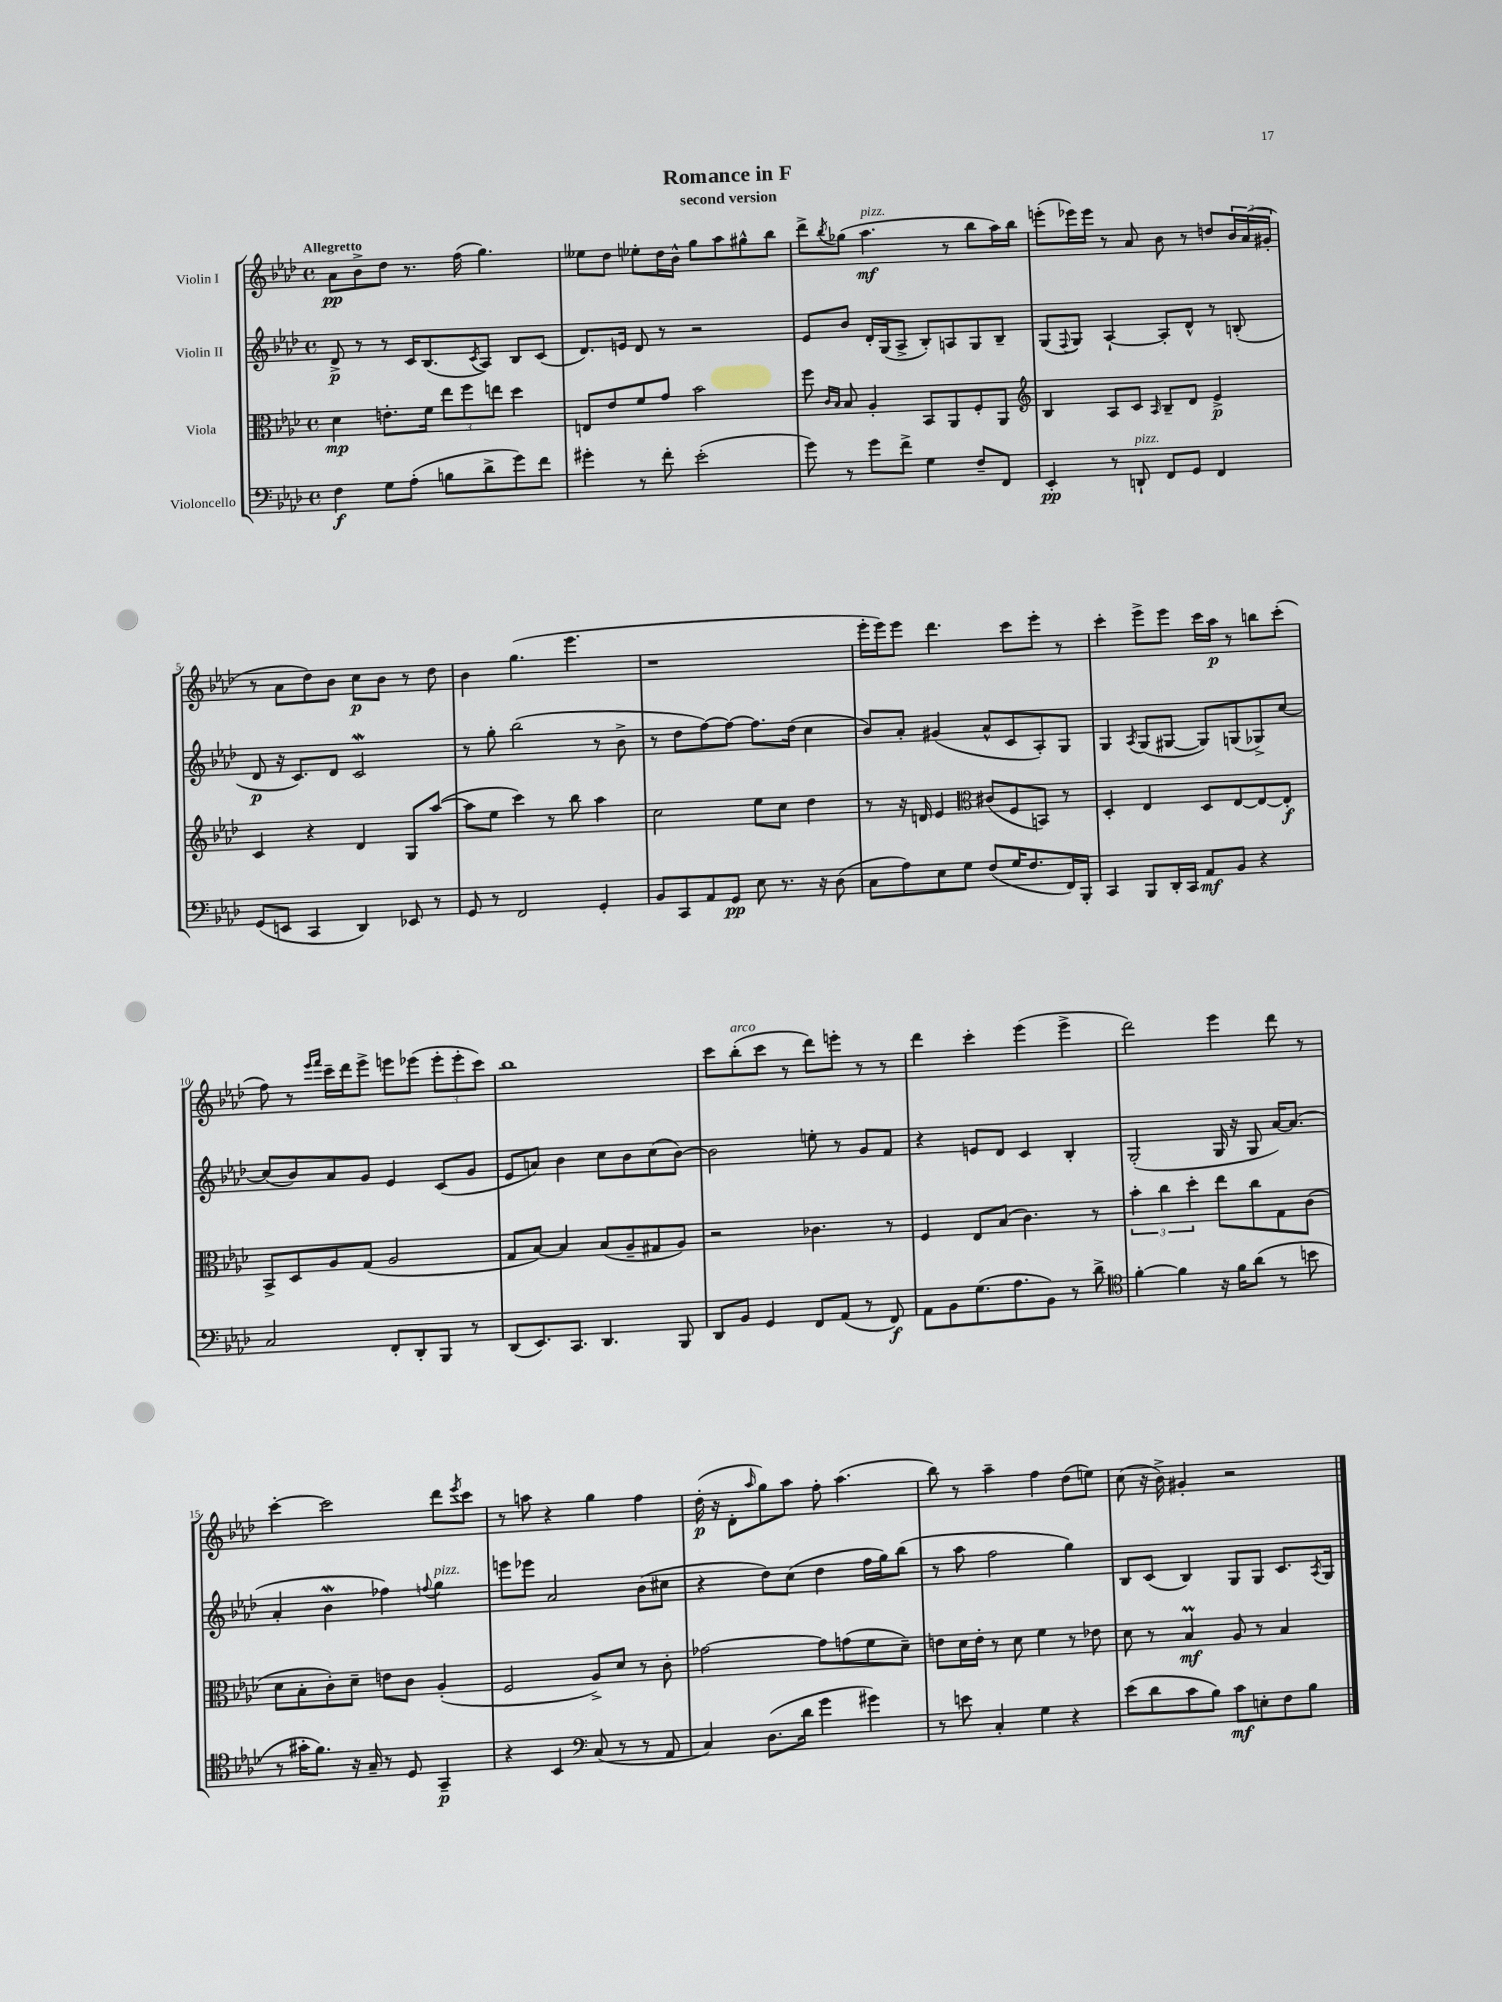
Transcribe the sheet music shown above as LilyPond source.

\header { title = "Romance in F" subtitle = "second version" }
<<
\new StaffGroup <<
\new Staff = "s0" \with { instrumentName = "Violin I" } {
    \clef treble \key aes \major \defaultTimeSignature \time 4/4 \tempo "Allegretto"
    aes'8\pp bes'8-> des''8 r8. f''16( g''4.) |
    eeses''8 des''8 ees''8-. des''16 bes'16-^ g''8 aes''8 gis''8-^ bes''8 |
    des'''8-> \acciaccatura { bes''8 } ges''8( aes''4.\mf^\markup { \italic "pizz." } r8 bes''8 aes''16) bes''16 |
    e'''8-.( ees'''16) ees'''16 r8 aes'8 bes'8 r8 d''8 \tuplet 3/2 { bes'16 aes'16( gis'16-. } |
    r8 aes'8 des''8) bes'8 c''8\p bes'8 r8 des''8 |
    bes'4 g''4.( ees'''4. |
    r1 |
    ees'''16-. ees'''16) ees'''8 des'''4. c'''8 ees'''8-. r8 |
    c'''4-. ees'''8-> ees'''8 c'''16 aes''16\p r8 b''8 c'''8-.( |
    f''8) r8 \grace { ees'''16 f'''16 } c'''16-- des'''16 ees'''8-> e'''8 ees'''8( \tuplet 3/2 { ees'''8-. ees'''8-. c'''8) } |
    bes''1 |
    c'''8 bes''8-.^\markup { \italic "arco" }( c'''8 r8 des'''8) e'''8-. r8 r8 |
    des'''4 c'''4-. ees'''4( ees'''4-> |
    des'''2) ees'''4 des'''8 r8 |
    c'''4~-. c'''2 des'''8 \acciaccatura { ees'''8 } c'''8 |
    r8 a''8 r4 g''4 f''4 |
    des''16-.\p( r16 des'8-. \grace { aes''16 } g''8) aes''8 f''8-. aes''4.( |
    bes''8) r8 aes''4-- f''4 des''8( e''8) |
    c''8( r16 bes'16->) gis'4-. r2 \bar "|." |
}
\new Staff = "s1" \with { instrumentName = "Violin II" } {
    \clef treble \key aes \major \defaultTimeSignature \time 4/4
    des'8->\p r8 r8 c'16 bes8.( \acciaccatura { c'8 } aes8) bes8 c'8( |
    des'8.) e'16 des'8 r8 r2 |
    ees'8 bes'8 des'16-. g16( aes8-> bes8-.) a8 g8 bes8-- |
    g8( \appoggiatura { f8 } g8) aes4~-! aes8-. des'8-^ r8 b8-.( |
    des'8\p r16 c'8.) des'8 c'2\mordent |
    r8 g''8-. bes''2( r8 bes'8-> |
    r8 des''8 f''8~) f''8~ f''8. des''16( c''4 |
    bes'8) aes'8-. gis'4( aes'8-^ c'8 aes8-.) g8 |
    g4 \acciaccatura { aes8 } g8( gis8~ gis8) g8( ges8->) c''8~ |
    c''8( bes'8) aes'8 g'8 ees'4 c'8( g'8 |
    ees'8 a'8) bes'4 c''8 bes'8 c''8( bes'8~) |
    bes'2 e''8-. r8 g'8 f'8 |
    r4 e'8 des'8 c'4 bes4-. |
    g2-.( g16 r16 g8 aes'16~) aes'8.( |
    aes'4-. bes'4\mordent fes''4) \appoggiatura { f''8 } g''4^\markup { \italic "pizz." } |
    e'''8 ees'''8 aes'2 bes'8( cis''8 |
    r4 des''8) c''8( des''4 f''16 g''16) bes''8( |
    r8 aes''8 f''2 g''4) |
    bes8 c'8( bes4) g8 g8 c'8. \acciaccatura { aes8 } g16 \bar "|." |
}
\new Staff = "s2" \with { instrumentName = "Viola" } {
    \clef alto \key aes \major \defaultTimeSignature \time 4/4
    des'4\mp e'8.-. f'16 \tuplet 3/2 { ees''8 f''8 e''8 } des''4 |
    e8 ees'8 f'8 g'8 bes'2 |
    f''8 \grace { c'16 bes16 } bes8 aes4-. bes,8 aes,8 f8-. aes,8 |
    \clef treble bes4 aes8 c'8 \grace { aes16 } bes8-- des'8 ees'4->\p |
    c'4 r4 des'4 g8 aes''8~( |
    aes''8 ees''8 c'''4) r8 bes''8 aes''4 |
    c''2 ees''8 c''8 des''4 |
    r8 r16 d'16 ees'4 \clef alto cis'8( f8 b,8) r8 |
    des4-. ees4 des8 ees8~ ees8~ ees8-.\f |
    bes,8-> des8 aes8 g8( aes2 |
    g8 bes8~) bes4 bes8( aes8-- gis8 aes8) |
    r2 ces'4. r8 |
    f4 ees8 bes8( c'4.) r8 |
    \tuplet 3/2 { bes'4-. c''4 des''4-. } ees''8 c''8 g8 c'8( |
    des'8 bes8-. c'8-.) des'8-- e'8 c'8 aes4-.( |
    f2 aes8->) des'8 r8 c'8-. |
    ges'2~ ges'8 g'8( f'8 des'8--) |
    e'8 des'16 e'16-. r8 des'8 f'4 r8 ees'8 |
    des'8 r8 bes4\prall\mf aes8 r8 bes4 \bar "|." |
}
\new Staff = "s3" \with { instrumentName = "Violoncello" } {
    \clef bass \key aes \major \defaultTimeSignature \time 4/4
    f4\f g8 aes8-.( b8 des'8-> g'8) f'8 |
    gis'4-. r8 f'8-. ees'2-.( |
    g'8) r8 g'8 f'8-> g4 f8-- f,8 |
    ees,4-.\pp r8 d,8-!^\markup { \italic "pizz." } f,8 g,8 f,4 |
    g,8( e,8 c,4 des,4) ees,8 r8 |
    g,8 r8 f,2 g,4-. |
    bes,8 c,8 aes,8 g,8\pp ees8 r8. r16 des8( |
    c8 aes8) ees8 g8 f8( g16 f8. f,16) bes,,16-. |
    c,4 bes,,8 des,16-. c,16 aes,8\mf bes,8 r4 |
    c2 f,8-. des,8-. bes,,8 r8 |
    des,8( ees,8.) c,8. des,4. bes,,8 |
    des,8 bes,8 g,4 f,8 aes,8( r8 f,8\f) |
    aes,8 bes,8 g8.( aes8. bes,8) r8 des'8-> |
    \clef tenor f'4~-. f'4 r16 f'16 aes'8( r8 b'8 |
    r8 gis'16-. f'8.) r16 g16-- r8 des8 g,4--\p |
    r4 bes,4 \clef bass c8( r8 r8 aes,8 |
    c4) des8.( des'16 g'4 gis'4) |
    r8 e'8 c4-. g4 r4 |
    ees'8( des'8 c'8 bes8) c'8\mf e8-. f8 bes8 \bar "|." |
}
>>
>>
